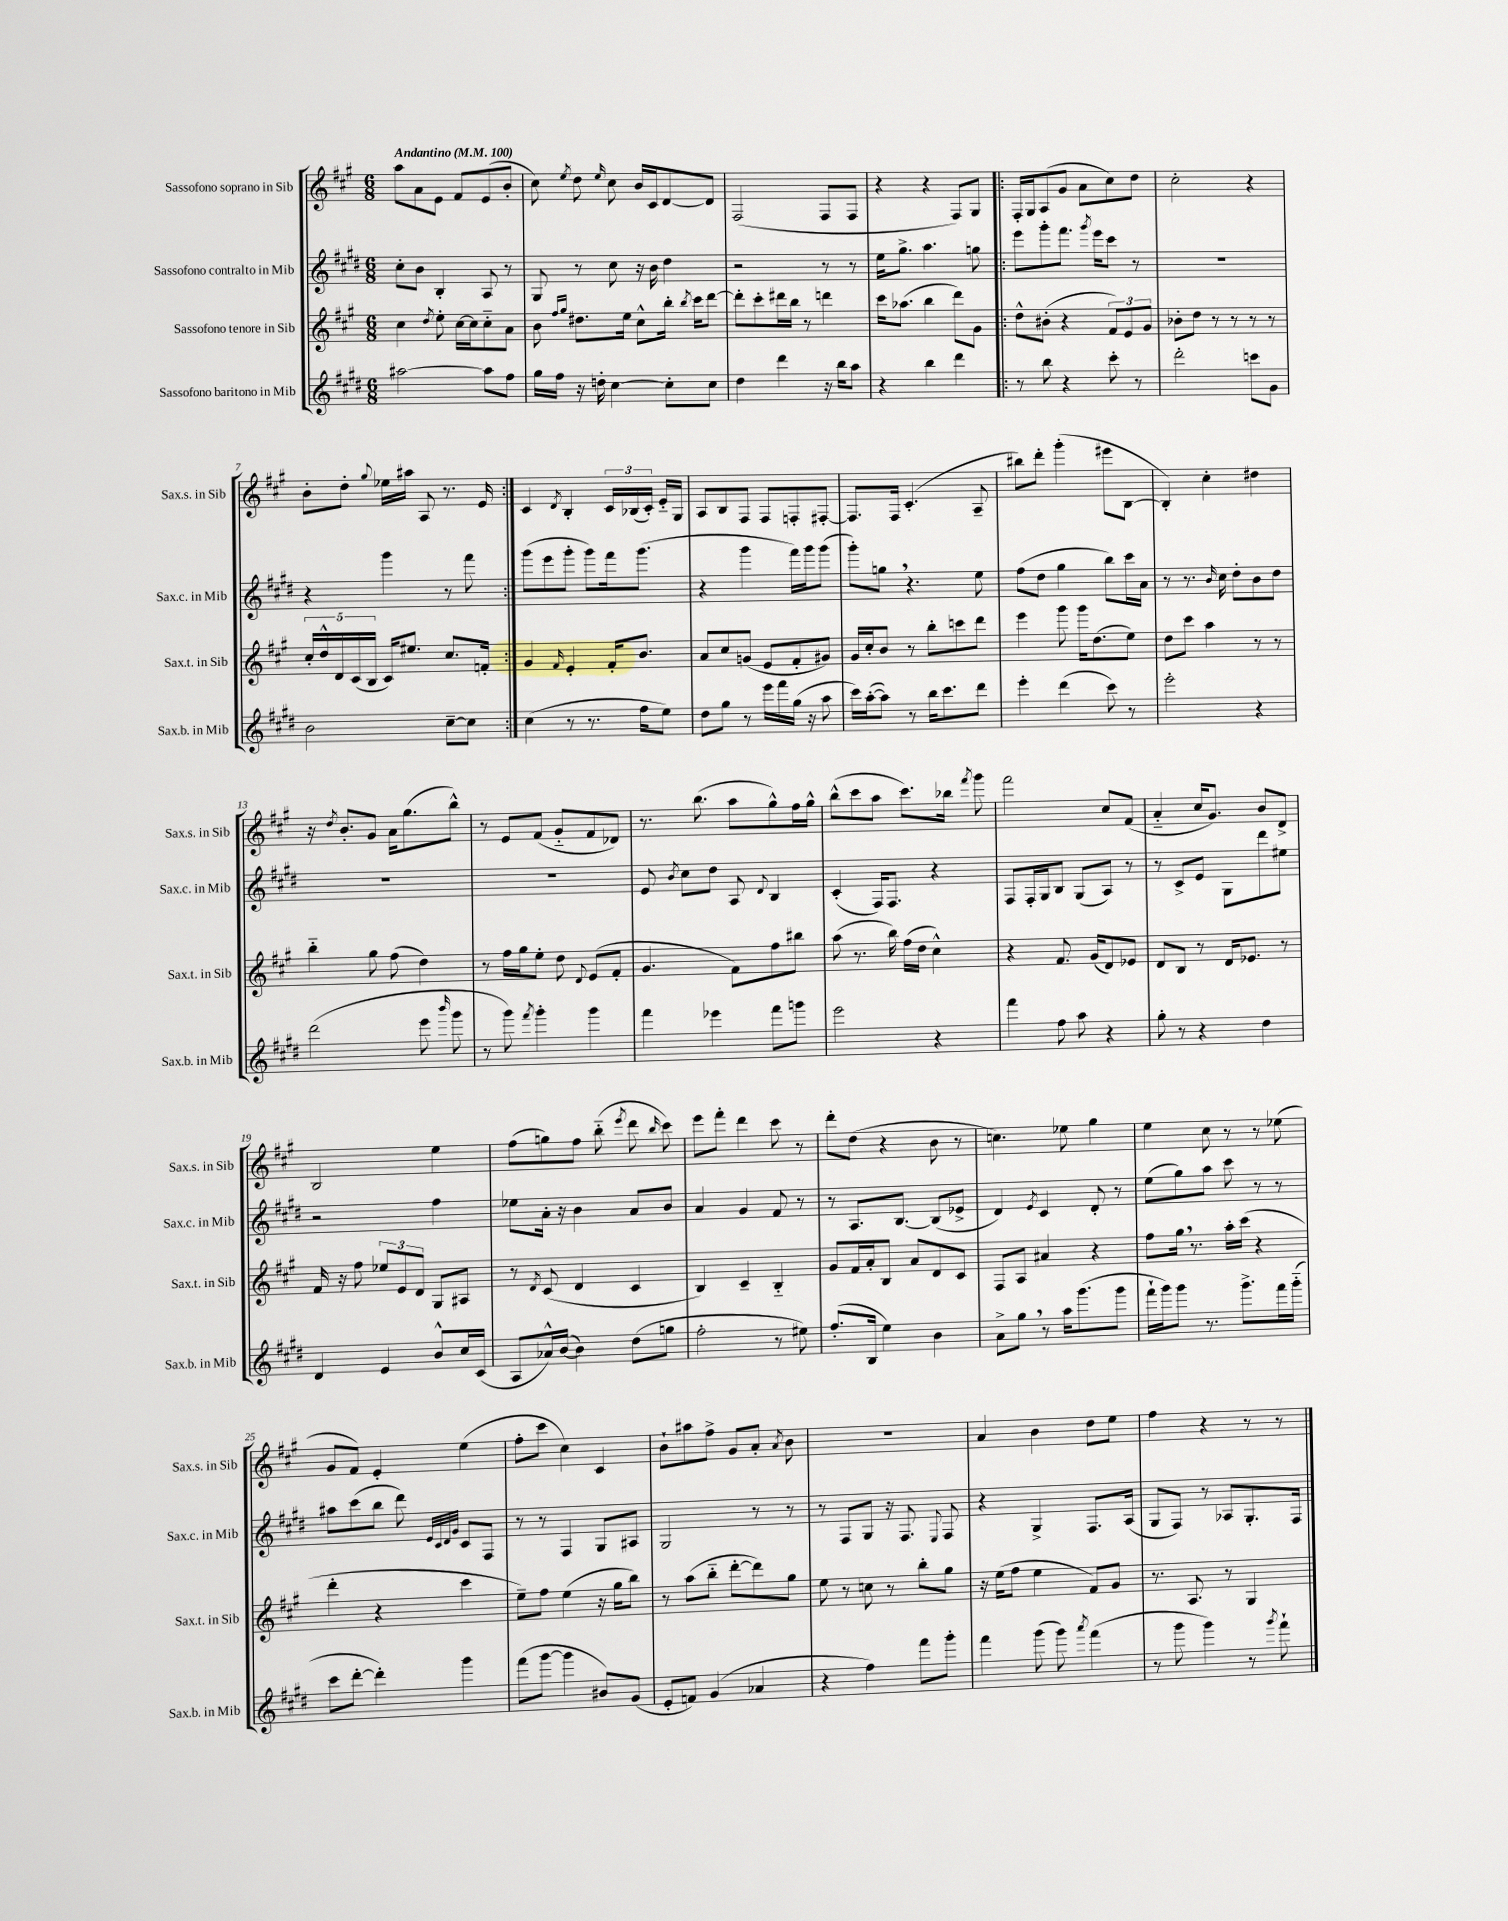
<<
\new StaffGroup <<
\new Staff = "s0" \with { instrumentName = "Sassofono soprano in Sib" shortInstrumentName = "Sax.s. in Sib" } {
    \clef treble \key a \major \numericTimeSignature \time 6/8 \tempo "Andantino" 4 = 100
    \autoBeamOff a''8[ a'8 e'8] fis'8[ e'8( b'8]-. |
    cis''8) \acciaccatura { e''8 } d''8 \grace { e''16 } cis''8 b'16[ cis'16 d'8~ d'8] |
    fis2( fis8[ fis8] |
    r4 r4 fis8[) gis8] |
    \repeat volta 2 { fis16[-. gis16 a8( gis'8] a'8[ cis''8) d''8] |
    cis''2-. r4 |
    b'8[-. d''8]-. \appoggiatura { gis''8 } ees''16[ ais''16] a8 r8. e'16 | }
    cis'4 \acciaccatura { d'8 } b4-. \tuplet 3/2 { cis'16[ bes16( cis'16]-.) } e'16[-_ gis16] |
    a8[ b8 fis8] fis8[ f8-. fis8]~-. |
    fis8.[ fis16] cis'4.-.( a8-- |
    bis''8[) d'''8]-. gis'''4-.( eis'''8[ b8]~ |
    b4-.) cis''4-. dis''4 |
    r16 \acciaccatura { d''8 } b'8.[-. gis'8] a'16[ gis''8.( b''8]-^) |
    r8 e'8[ fis'8]( gis'8[-_ fis'8 des'8]) |
    r8. b''8.( a''8[ gis''8-^) fis''16 gis''16]-^ |
    b''8[-^( cis'''8 a''8] cis'''8.[) bes''16] \acciaccatura { fis'''8 } gis'''8 |
    fis'''2 cis''8[ fis'8]( |
    a'4-_ cis''16[ gis'8.]) b'8[ d'8]-> |
    b2 e''4 |
    fis''8[( g''8) fis''8] b''8-_( \acciaccatura { e'''8 } d'''8 \grace { b''16 } cis'''8) |
    e'''8[ fis'''8]-. d'''4 cis'''8 r8 |
    d'''8[-. d''8]( r4 b'8 r8 |
    c''4.) ees''8 gis''4 |
    e''4 cis''8 r8 r8 ees''8( |
    gis'8[ fis'8]) e'4-. e''4( |
    fis''8[-. cis'''8] cis''4) cis'4 |
    b'8[-! ais''8 fis''8]-> gis'8[ a'8]-. \acciaccatura { a'8 } b'8 |
    R2. |
    a'4 b'4 d''8[ e''8] |
    fis''4 r4 r8 r8 \bar "|." |
}
\new Staff = "s1" \with { instrumentName = "Sassofono contralto in Mib" shortInstrumentName = "Sax.c. in Mib" } {
    \clef treble \key e \major \numericTimeSignature \time 6/8
    \autoBeamOff cis''8[-. b'8] b4-. a8 r8 |
    gis8 r8 cis''8 r16 b'16 dis''4 |
    r2 r8 r8 |
    e''16[ gis''8.]-> a''4. g''8 |
    \repeat volta 2 { e'''8[ gis'''8-. fis'''8.] \acciaccatura { gis'''8 } e'''16[ cis'''8] r8 |
    R2. |
    r4 gis'''4 r8 fis'''8 | }
    gis'''8[( e'''8 gis'''8]-. gis'''8[) fis'''16 gis'''8.]( |
    r4 gis'''4 fis'''16[) gis'''16 gis'''8]( |
    gis'''8[-.) g''8] \breathe r4. e''8 |
    fis''8[( dis''8] gis''4 b''8[) cis'''16 a'16] |
    r8 r8. \grace { b'16 } cis''16 dis''8[-. b'8 dis''8] |
    R2. |
    R2. |
    e'8 \acciaccatura { b'8 } cis''8[ dis''8] a8 \appoggiatura { dis'8 } b4 |
    cis'4-.( fis16[) fis8.] r4 |
    fis8[ fis16-. gis16 b8] gis8[( a8]) r8 |
    r8 cis'8[-> e'8] gis8[ dis'''8 eis''8] |
    r2 fis''4 |
    ees''8[ a'16]-. r16 b'4 a'8[ b'8] |
    a'4 gis'4 fis'8 r8 |
    r8 a8.[ b8.]~ b8[( ees'8]-> |
    dis'4) \acciaccatura { e'8 } cis'4 dis'8-. r8 |
    e''8[( gis''8) a''8] cis'''8 r8 r8 |
    ais''8[ cis'''8( b''8] dis'''8) \grace { e'32[ cis'32 dis'32 gis'32] } cis'8[ fis8] |
    r8 r8 fis4 gis8[ ais8] |
    gis2 r8 r8 |
    r8 fis8[ gis8] r16 fis8. \appoggiatura { e8 } fis8 |
    r4 gis4-> fis8.[ a16]( |
    gis8[ fis8]) r8 aes8[ gis8.-. fis16] \bar "|." |
}
\new Staff = "s2" \with { instrumentName = "Sassofono tenore in Sib" shortInstrumentName = "Sax.t. in Sib" } {
    \clef treble \key a \major \numericTimeSignature \time 6/8
    \autoBeamOff cis''4 \acciaccatura { d''8 } e''8-. cis''16[~ cis''16 cis''8-_ a'8] |
    b'8 \grace { fis''16[ gis''16] } dis''8.[ e''16] cis''8[-^ b''16]-. \acciaccatura { b''8 } cis'''16[ d'''8]~ |
    d'''8[-. cis'''8-. dis'''16 b''16] r8 d'''4 |
    cis'''16[ aes''8.]( b''4 d'''8[) gis'8] |
    \repeat volta 2 { d''8[-^ bis'8]-.( r4 \tuplet 3/2 { fis'8[) e'8 gis'8] } |
    bes'8[-. d''8] r8 r8 r8 r8 |
    \tuplet 5/4 { cis''16[-. d''16-^ d'16 cis'16( b16] } cis'16[) eis''8.] cis''8.[ f'16]-. | }
    gis'4 \grace { fis'16 } e'4-. fis'16[-. b'8.] |
    a'8[ cis''8 g'8]( e'8[ fis'8-. gis'8]) |
    gis'16[ cis''16-. b'8] r8 b''8[-. c'''8 d'''8] |
    e'''4 gis'''8 gis'''16[ d''8.( e''8]) |
    d''8[ cis'''8] a''4 r8 r8 |
    b''4-_ gis''8 fis''8( d''4) |
    r8 fis''16[ gis''16 e''8]-. d''8 \appoggiatura { d'8 } e'8[( fis'8]-. |
    gis'4. fis'8[) fis''8 bis''8] |
    a''8( r8. b''16) fis''16[( d''16] cis''4-^) |
    r4 fis'8. gis'16[( d'8) ees'8] |
    d'8[ b8] r8 d'16[ ees'8.] r8 |
    fis'16 r16 fis''8 \tuplet 3/2 { ees''8[ e'8 d'8] } gis8[ ais8] |
    r8 \acciaccatura { d'8 } cis'8( d'4 cis'4 |
    b4) cis'4-- b4-_ |
    gis'8[ fis'16 a'16-. b8] a'8[ d'8 cis'8] |
    fis8[ a8] ais'4 r4 |
    fis''8[ gis''16] \breathe r8. a''16[-. cis'''16]( r4 |
    d'''4-. r4 cis'''4 |
    e''8[--) fis''8] e''4( r16 gis''16[ b''8]) |
    r8 a''8[( b''8]-_ d'''8[~-. d'''8) gis''8] |
    e''8 r8 c''8 r8 b''8[-. gis''8] |
    r16 e''16[( fis''8] e''4 fis'8[) gis'8] |
    r8. a8. r8 gis4 \bar "|." |
}
\new Staff = "s3" \with { instrumentName = "Sassofono baritono in Mib" shortInstrumentName = "Sax.b. in Mib" } {
    \clef treble \key e \major \numericTimeSignature \time 6/8
    \autoBeamOff ais''2~ ais''8[ fis''8] |
    gis''16[ fis''16] r16 d''16-. cis''4~ cis''8[-. cis''8] |
    dis''4 dis'''4 r16 b''16[ a''8] |
    r4 b''4 dis'''4 |
    \repeat volta 2 { r8 b''8 r4 cis'''8-. r8 |
    dis'''2-. c'''8[ gis'8] |
    b'2 cis''8[~-- cis''8] | }
    cis''4( r8 r8. fis''16[ e''8]) |
    dis''8[ gis''8] r8 e'''16[ fis'''16 gis''16]( r16 a''8 |
    cis'''16[) a''16~-.( a''8]) r8 b''16[ cis'''8. dis'''8] |
    e'''4-. dis'''4( cis'''8) r8 |
    e'''2-. r4 |
    dis'''2( e'''8 \grace { b'''16 } gis'''8 |
    r8 gis'''8) \acciaccatura { fis'''8 } gis'''4-. gis'''4 |
    fis'''4 ees'''4 fis'''8[ g'''8] |
    e'''2 r4 |
    fis'''4 fis''8 a''8 r4 |
    gis''8-. r8 r4 dis''4 |
    dis'4 e'4 b'8[-^ cis''16 cis'16]( |
    a8[ aes'16-^) b'16]~( b'4) dis''8[( g''8] |
    fis''2-. r8 eis''8) |
    fis''8.[-.( b16] e''4) b'4 |
    a'8[-> gis''8] \breathe r8 a''16[ gis'''8.( gis'''8] |
    fis'''16[-! gis'''16) gis'''8] r8. gis'''8.[-> fis'''16 gis'''16]-_( |
    cis'''8[ dis'''8]~-. dis'''4-.) gis'''4 |
    fis'''8[( gis'''8]~ gis'''4 bis'8[) gis'8]( |
    e'8[-. f'8]) gis'4( aes'4 |
    r4 fis''4) fis'''8[ gis'''8]-. |
    fis'''4 gis'''8( gis'''8) \acciaccatura { a'''8 } fis'''4( |
    r8 gis'''8 gis'''4) r8 \acciaccatura { gis'''8 } fis'''8-! \bar "|." |
}
>>
>>
